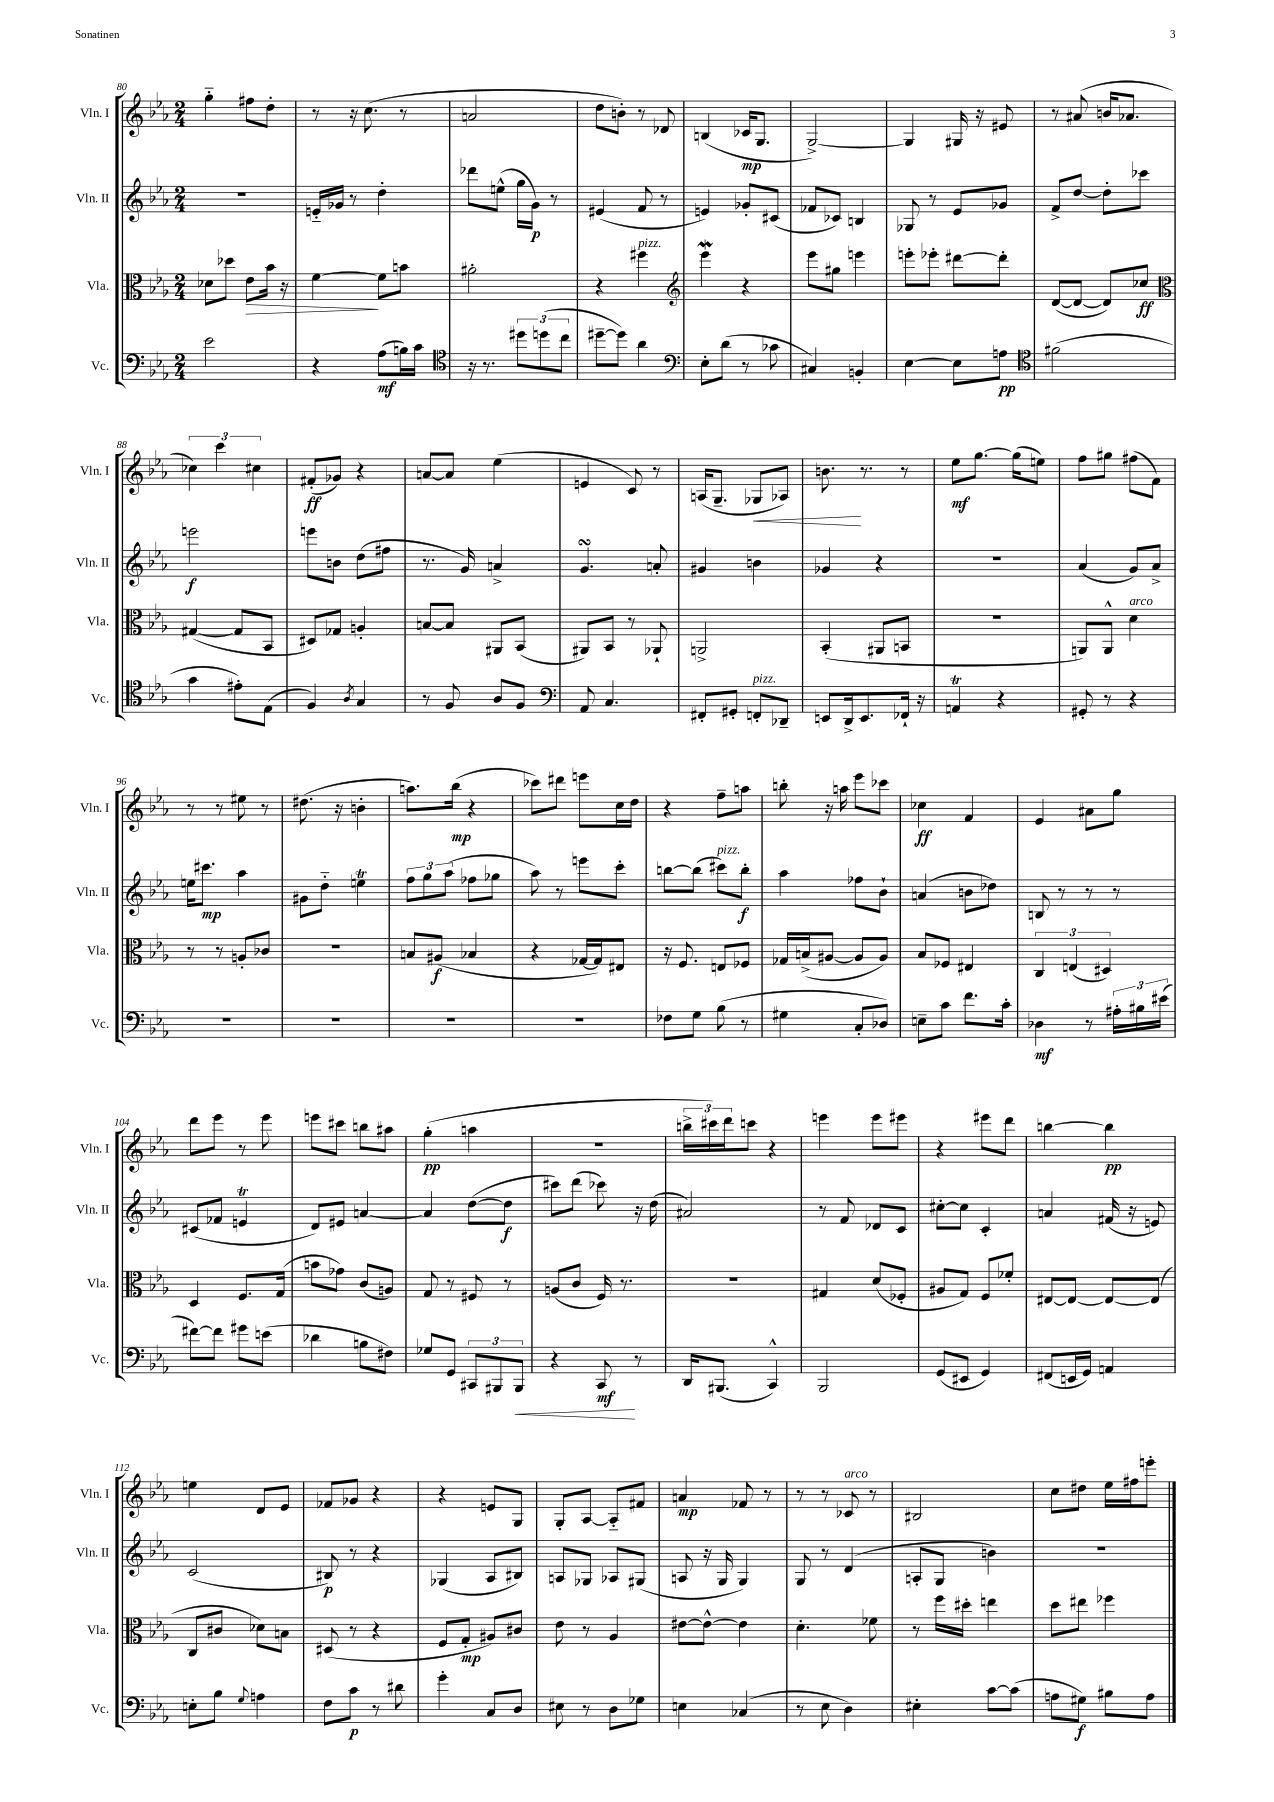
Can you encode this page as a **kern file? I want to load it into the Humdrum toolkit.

**kern	**kern	**kern	**kern
*staff4	*staff3	*staff2	*staff1
*clefF4	*clefC3	*clefG2	*clefG2
*k[b-e-a-]	*k[b-e-a-]	*k[b-e-a-]	*k[b-e-a-]
*M2/4	*M2/4	*M2/4	*M2/4
2e-	8d-	2r	4gg'~
.	8dd-	.	.
.	8e-	.	8ff#
.	16b-	.	8dd'
.	16r	.	.
=	=	=	=
4r	[4f	16e'~	8r
.	.	16g-	.
.	.	8r	16r
.	.	.	(8.cc
(8A-	8f]	4dd'	.
16B)	8b	.	8r
16c	.	.	.
=	=	=	=
*clefC4	*	*	*
16r	2a#'	8ddd-	2a
8.r	.	.	.
.	.	(8ee^^	.
12dd#	.	16gg	.
.	.	16g)	.
(12dd	.	.	.
.	.	8r	.
12cc	.	.	.
=	=	=	=
[8dd#~	4r	(4e#	8dd
8dd#])	.	.	8b')
4a-	4ff#	8f	8r
.	.	8r	8d-
=	=	=	=
*clefF4	*clefG2	*	*
8E-'	4eee-	4e)	(4B
(8d	.	.	.
8r	4r	8g-'	16c-
.	.	.	8.G
8c-	.	(8c#	.
=	=	=	=
4C#)	8eee-	8f-	[2G^)
.	8gg#	8c-)	.
4BB'	4eee	4B	.
=	=	=	=
[4E-	8eee'	8G-	4G]
.	8eee-'	8r	.
8E-]	[8ddd#	8e-	16G#
.	.	.	16r
8A	8ddd#']	8g-	8e#
=	=	=	=
*clefC4	*	*	*
(2f#	([8d	8f^	8r
.	8d_	[8dd	(8a#
.	8d])	8dd']	16b
.	.	.	8.a-
.	8cc-	8ccc-	.
=	=	=	=
*	*clefC3	*	*
4g	([4G#	2eee	6cc-)
.	.	.	6ccc
8e#')	8G#]	.	.
.	.	.	6cc#
(8E-	8BB-	.	.
=	=	=	=
4F)	8D#)	8eee	(8f#'
.	8G-	8b	8g-)
8qA-	.	.	.
4G	4A'	(8dd	4r
.	.	8ff#	.
=	=	=	=
8r	[8B	8.r	[8a
8F	8B]	.	8a]
.	.	16g)	.
8A-	8AA#	4a^	(4ee-
8F	(8BB-	.	.
=	=	=	=
*clefF4	*	*	*
8AA-	8AA#)	4.g	4e
4.C	8BB-	.	.
.	8r	.	8c)
.	8AA-`	8a'	8r
=	=	=	=
8FF#'	2AA^	4g#	(16A
.	.	.	8.G~
8GG#'	.	.	.
8FF'	.	4b	8G-
8DD-~	.	.	8A-)
=	=	=	=
8EE	(4BB-'	4g-	8.b
16DD^	.	.	.
8.EE	.	.	8.r
.	8AA#	4r	.
16FF-`	8BB	.	8r
16r	.	.	.
=	=	=	=
4AA	2r	2r	8ee-
.	.	.	[8.gg
4r	.	.	.
.	.	.	(16gg]
.	.	.	8ee)
=	=	=	=
8GG#'	8AA)	(4a-	8ff
8r	8AA^^	.	8gg#
4r	4d	8g)	(8ff#
.	.	8a-^	8f)
=	=	=	=
2r	8r	16ee	8r
.	.	8.ccc#	.
.	8r	.	8r
.	8A'	4aa-	8ee#
.	8c-	.	8r
=	=	=	=
2r	2r	8g#	(8.dd#
.	.	8dd'~	.
.	.	.	16r
.	.	4ee	4b'
=	=	=	=
2r	8B	12ff	8.aa)
.	.	12gg	.
.	(8A#	.	.
.	.	(12aa-	.
.	.	.	(16bb-
.	4B-	8ff-	4r
.	.	8gg-	.
=	=	=	=
2r	4r	8aa-)	8ccc-)
.	.	8r	8ddd#
.	[16G-	8eee	8eee
.	16G-])	.	.
.	8E#	8ccc'	16cc
.	.	.	16dd
=	=	=	=
8F-	16r	[8bb	4r
.	8.F	.	.
8G	.	(8bb]	.
(8B-	8E	8ccc#)	8ff~
8r	8F-	8bb'	8aa
=	=	=	=
4G#	16G-	4aa-	8bb'
.	(16B^	.	.
.	[8A#	.	16r
.	.	.	16aa
8C'	8A#]	8ff-	8eee-
8D-)	8A#)	8b-`	8ccc-
=	=	=	=
8E~	8B-	(4a	4cc-
8c	8F-	.	.
8.f	4E#	8b	4f
.	.	8dd-)	.
16c'	.	.	.
=	=	=	=
4D-	6C	8B	4e-
.	.	8r	.
.	(6E	.	.
8r	.	8r	8a#
.	6D#)	.	.
24A#'	.	8r	8gg
24B#	.	.	.
(24e#	.	.	.
=	=	=	=
[8f#)	4D	(8c#	8ddd
8f#]	.	8f-	8eee-
8g#	8.F	4e	8r
(8e	.	.	8eee-
.	(16G	.	.
=	=	=	=
4d-	8b	8d)	8eee
.	8g-)	8e#	8ccc#
8B	(8c	[4a	8bb
8F#)	8A)	.	8aa#
=	=	=	=
8G-	8G	4a]	(4gg'
8GG	8r	.	.
12CC#	8F#	([8dd	4aa
12BBB#	.	.	.
.	8r	8dd]	.
12BBB#	.	.	.
=	=	=	=
4r	(8A	8ccc#)	2r
.	8c	(8ddd	.
8CC	16F)	8ccc-)	.
.	8.r	.	.
8r	.	16r	.
.	.	(16dd	.
=	=	=	=
16DD	2r	2a#)	24bb^
.	.	.	24ccc#)
(8.BBB#	.	.	.
.	.	.	24ddd
.	.	.	8ccc
4CC^^)	.	.	4r
=	=	=	=
2BBB-	4G#	8r	4eee
.	.	8f	.
.	(8d	8d-	8eee
.	8F-'	8c	8eee#
=	=	=	=
(8GG	8A#	[8cc#'	4r
8EE#	8G)	8cc#]	.
4GG)	8F	4c'	8eee#
.	8f-'	.	8ddd
=	=	=	=
(8FF#	[8E#	4a	[4bb
16EE	8E#_	.	.
16GG)	.	.	.
4AA	8E#_	(16f#	4bb]
.	.	16r	.
.	(8E#]	8e)	.
=	=	=	=
8E'	8C	(2c	4ee
8B-	8c#	.	.
8qqG	.	.	.
4A	8d-)	.	8d
.	8B	.	8e-
=	=	=	=
8F	(8D#	8B#)	8f-
8c	8r	8r	8g-
8r	4r	4r	4r
8d#	.	.	.
=	=	=	=
4g'	8F	(4G-	4r
.	8G'	.	.
8C	8A#)	8A-	8e
8D	8c#	8B#)	8G
=	=	=	=
8E#	8e-	8A	8G'
8r	8r	8G-	[8A-
8D	4A-	8A-	8A-'~]
8G-	.	(8G#	8f#
=	=	=	=
4E	[8e#	8A	4a
.	8e#^^_	16r	.
.	.	16G	.
(4C-	4e#]	4G)	8f-
.	.	.	8r
=	=	=	=
8r	4.d'	8G	8r
8E-	.	8r	8r
4D)	.	(4d	8c-
.	8f-	.	8r
=	=	=	=
4E#'	8r	8A'	2B#
.	16ff	8G	.
.	16dd#'	.	.
[8c	4ee	4b)	.
(8c]	.	.	.
=	=	=	=
8A	8dd	2r	8cc
8G#)	8ee#	.	8dd#
8B#	4ff-	.	16ee-
.	.	.	16ff#
8A	.	.	8eee'
==	==	==	==
*-	*-	*-	*-
